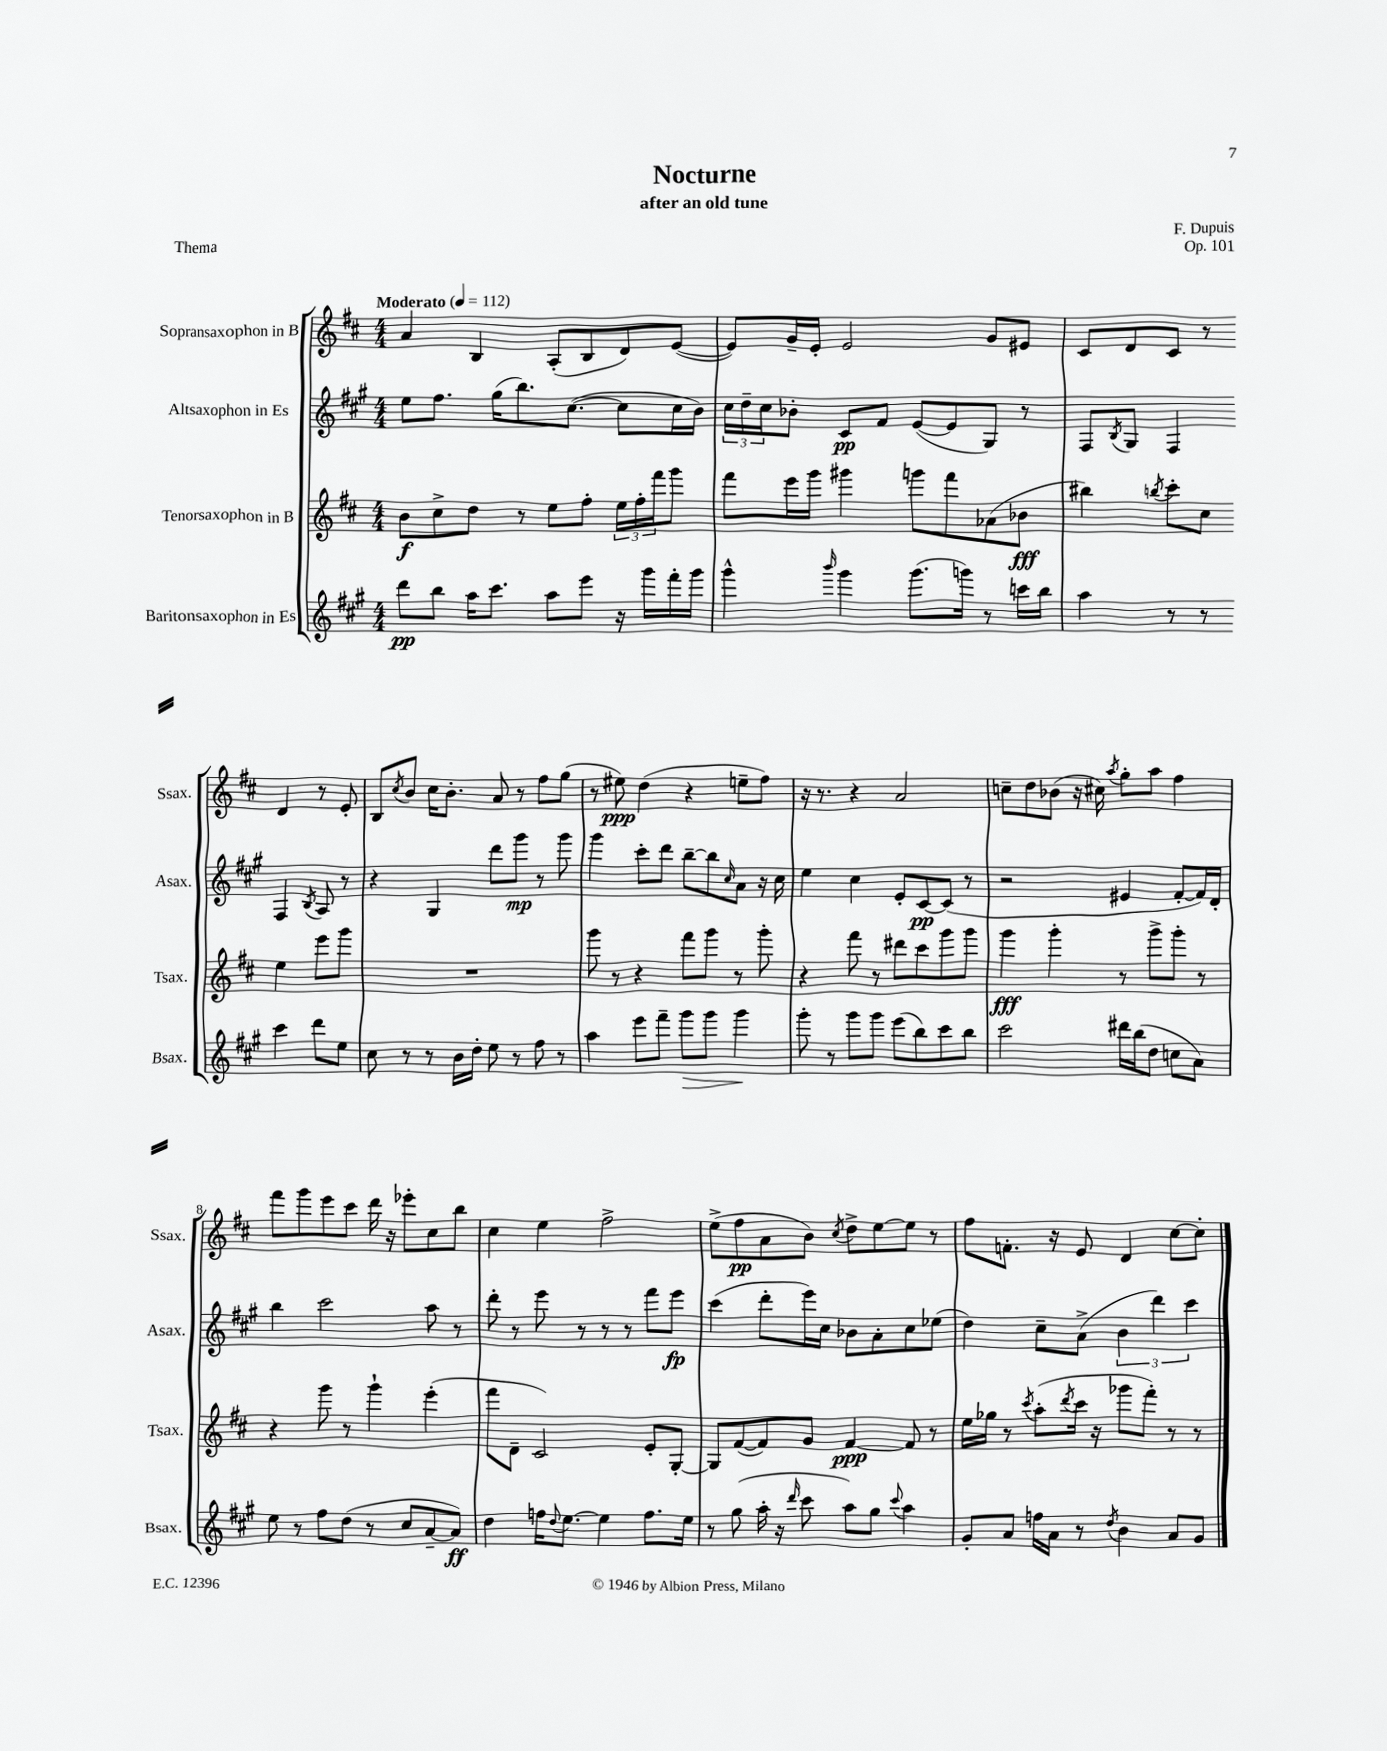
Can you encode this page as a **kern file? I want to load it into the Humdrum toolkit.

**kern	**dynam	**kern	**dynam	**kern	**dynam	**kern	**dynam
*part4	*part4	*part3	*part3	*part2	*part2	*part1	*part1
*staff4	*staff4	*staff3	*staff3	*staff2	*staff2	*staff1	*staff1
*I"Baritonsaxophon in Es	*	*I"Tenorsaxophon in B	*	*I"Altsaxophon in Es	*	*I"Sopransaxophon in B	*
*I'Bsax.	*	*I'Tsax.	*	*I'Asax.	*	*I'Ssax.	*
*clefG2	*	*clefG2	*	*clefG2	*	*clefG2	*
*k[f#c#g#]	*	*k[f#c#]	*	*k[f#c#g#]	*	*k[f#c#]	*
*M4/4	*	*M4/4	*	*M4/4	*	*M4/4	*
*MM112	*	*MM112	*	*MM112	*	*MM112	*
=1	=1	=1	=1	=1	=1	=1	=1
!	!	!	!	!	!	!LO:TX:a:B:t=Moderato	!
8ddd\L	pp	8b\L	f	8ee\L	.	4a/	.
8bb\J	.	8cc#^\	.	8.ff#\J	.	.	.
16aa\KL	.	8dd\J	.	.	.	4B/	.
8.ccc#\J	.	.	.	(16gg#\KL	.	.	.
.	.	8r	.	8.bb\)	.	.	.
8aa\L	.	8ee\L	.	.	.	(8A'/L	.
.	.	.	.	([8.cc#\J	.	.	.
8eee\J	.	8ff#'\J	.	.	.	8B/	.
16r	.	24ee\LL	.	8cc#\L]	.	8d/)	.
.	.	24ff#'\	.	.	.	.	.
16ggg#\LL	.	.	.	.	.	.	.
.	.	24fff#\J	.	.	.	.	.
16fff#'\	.	8ggg\J	.	16cc#\L	.	([8e/J	.
16ggg#\JJ	.	.	.	16b\JJ)	.	.	.
=2	=2	=2	=2	=2	=2	=2	=2
4ggg#^^\	.	8fff#\L	.	24cc#\LL	.	8e/L])	.
.	.	.	.	24dd~\	.	.	.
.	.	.	.	24cc#\J	.	.	.
.	.	16eee\L	.	8b-X'\J	.	16g~/L	.
.	.	16ggg\JJ	.	.	.	16e'/JJ	.
16qqbbb/	.	.	.	.	.	.	.
4ggg#\	.	4ggg#X\	.	8c#/L	pp	2e/	.
.	.	.	.	8f#/J	.	.	.
(8.ggg#\L	.	8gggn\L	.	([8e/L	.	.	.
.	.	8fff#\	.	8e/]	.	.	.
16gggn\Jk)	.	.	.	.	.	.	.
8r	.	(8a-X\	.	8G#/J)	.	8g/L	.
16cccn\LL	.	8b-X\J	fff	8r	.	8e#X/J	.
16bb\JJ	.	.	.	.	.	.	.
=3	=3	=3	=3	=3	=3	=3	=3
4aa\	.	4bb#X\)	.	8F#/L	.	8c#/L	.
.	.	.	.	8qB/	.	.	.
.	.	.	.	8G#/J	.	8d/	.
.	.	8qbbn/	.	.	.	.	.
8r	.	8ccc#'\L	.	4F#/	.	8c#/J	.
8r	.	8cc#\J	.	.	.	8r	.
4ccc#\	.	4ee\	.	4F#/	.	4d/	.
.	.	.	.	8qB/	.	.	.
8ddd\L	.	8eee\L	.	8A/	.	8r	.
8ee\J	.	8ggg\J	.	8r	.	8e'/	.
!!LO:LB:g=z
=4	=4	=4	=4	=4	=4	=4	=4
8cc#\	.	1r	.	4r	.	8B/L	.
.	.	.	.	.	.	8qcc#/	.
8r	.	.	.	.	.	8b/J	.
8r	.	.	.	4G#/	.	16cc#\KL	.
.	.	.	.	.	.	8.b'\J	.
16b\LL	.	.	.	.	.	.	.
16dd'\JJ	.	.	.	.	.	.	.
8ee\	.	.	.	8ddd\L	.	8a/	.
8r	.	.	.	8ggg#\J	mp	8r	.
8ff#\	.	.	.	8r	.	8ff#\L	.
8r	.	.	.	8ggg#\	.	(8gg\J	.
=5	=5	=5	=5	=5	=5	=5	=5
4aa\	.	8ggg\	.	4ggg#\	.	8r	.
.	.	8r	.	.	.	8ee#X\)	ppp
8eee\L	.	4r	.	8ccc#'\L	.	(4dd\	.
8fff#~\J	.	.	.	8ddd\J	.	.	.
!	!LO:HP:b	!	!	!	!	!	!
8ggg#\L	>	8fff#\L	.	[8bb~\L	.	4r	.
8ggg#\J	.	8ggg\J	.	8bb\]	.	.	.
.	.	.	.	16qqcc#/	.	.	.
4ggg#\	.	8r	.	8a\J	.	8een~\L	.
.	.	8ggg'\	.	16r	.	8ff#\J)	.
.	.	.	.	16cc#\	.	.	.
.	]	.	.	.	.	.	.
=6	=6	=6	=6	=6	=6	=6	=6
8ggg#'\	.	4r	.	4ee\	.	16r	.
.	.	.	.	.	.	8.r	.
8r	.	.	.	.	.	.	.
8ggg#\L	.	8fff#\	.	4cc#\	.	4r	.
8ggg#\J	.	8r	.	.	.	.	.
(8eee\L	.	8ddd#X\L	.	8e'/L	.	2a/	.
8bb\)	.	8ccc#\	.	[8c#/	pp	.	.
8ccc#\	.	8ggg\	.	(8c#/J]	.	.	.
8bb\J	.	8ggg\J	.	8r	.	.	.
=7	=7	=7	=7	=7	=7	=7	=7
2ccc#\	.	4ggg\	fff	2r	.	8ccn~\L	.
.	.	.	.	.	.	8dd\	.
.	.	4ggg'\	.	.	.	(8b-X\J	.
.	.	.	.	.	.	16r	.
.	.	.	.	.	.	16cc#X\)	.
.	.	.	.	.	.	8qaa/	.
16ddd#X\LL	.	8r	.	4e#X/	.	8gg'\L	.
(16bb\J	.	.	.	.	.	.	.
8dd\J	.	8ggg^\L	.	.	.	8aa\J	.
8ccn\L	.	8ggg'\J	.	[8f#'/L	.	4ff#\	.
8a\J)	.	8r	.	16f#/L])	.	.	.
.	.	.	.	16d'/JJ	.	.	.
!!LO:LB:g=z
=8	=8	=8	=8	=8	=8	=8	=8
8ee\	.	4r	.	4bb\	.	8fff#\L	.
8r	.	.	.	.	.	8ggg\	.
8ff#\L	.	8ggg\	.	2ccc#\	.	8eee\	.
(8dd\J	.	8r	.	.	.	8ccc#\J	.
8r	.	4ggg`\	.	.	.	16ddd\	.
.	.	.	.	.	.	16r	.
8cc#/L	.	.	.	.	.	8eee-X'\L	.
[8a~/	.	(4eee'\	.	8aa\	.	8cc#\	.
8a/J])	ff	.	.	8r	.	8bb\J	.
=9	=9	=9	=9	=9	=9	=9	=9
4dd\	.	8fff#\L	.	8ddd'\	.	4cc#\	.
.	.	8d~\J	.	8r	.	.	.
16ffn\KL	.	2c#/)	.	8eee\	.	4ee\	.
8qqdd/	.	.	.	.	.	.	.
[8.ee\J	.	.	.	.	.	.	.
.	.	.	.	8r	.	.	.
4ee\]	.	.	.	8r	.	2ff#^\	.
.	.	.	.	8r	.	.	.
8.ff\L	.	8e'/L	.	8fff#\L	.	.	.
.	.	[8G'/J	.	8eee\J	fp	.	.
16ee\Jk	.	.	.	.	.	.	.
=10	=10	=10	=10	=10	=10	=10	=10
8r	.	8G/L]	.	(4ccc#\	.	(8ee^\L	.
(8gg#\	.	([8f#/	.	.	.	8ff#\	pp
16aa'\	.	8f#/])	.	8ddd'\L	.	8a\	.
16r	.	.	.	.	.	.	.
16qqddd/	.	.	.	.	.	.	.
8ccc#\	.	8g/J	.	16eee\L)	.	8b\J)	.
.	.	.	.	16cc#\JJ	.	.	.
.	.	.	.	.	.	8qcc#/	.
8aa\L)	.	[4f#/	ppp	8b-X\L	.	8dd^\L	.
8gg#\J	.	.	.	8a'\	.	[8ee\	.
8qqccc#/	.	.	.	.	.	.	.
4aa\	.	8f#/]	.	8cc#\	.	8ee\J]	.
.	.	8r	.	(8ee-X\J	.	8r	.
=11	=11	=11	=11	=11	=11	=11	=11
8g#'/L	.	16ee\LL	.	4dd\)	.	8ff#\L	.
.	.	16gg-X\JJ	.	.	.	.	.
8a/J	.	8r	.	.	.	8.fn'\J	.
.	.	8qccc#/	.	.	.	.	.
16ffn\LL	.	(8aa'\L	.	8cc#~\L	.	.	.
16a\JJ	.	.	.	.	.	16r	.
.	.	8qddd/	.	.	.	.	.
8r	.	16ccc#\Jk	.	(8a^\J	.	8e/	.
.	.	16r	.	.	.	.	.
8qdd/	.	.	.	.	.	.	.
4b\	.	8ggg-X\L	.	6b\	.	4d/	.
.	.	8fff#'\J)	.	.	.	.	.
.	.	.	.	6ddd\)	.	.	.
8a/L	.	8r	.	.	.	[8cc#\L	.
.	.	.	.	6ccc#\	.	.	.
8g#/J	.	8r	.	.	.	8cc#'\J]	.
==	==	==	==	==	==	==	==
*-	*-	*-	*-	*-	*-	*-	*-
